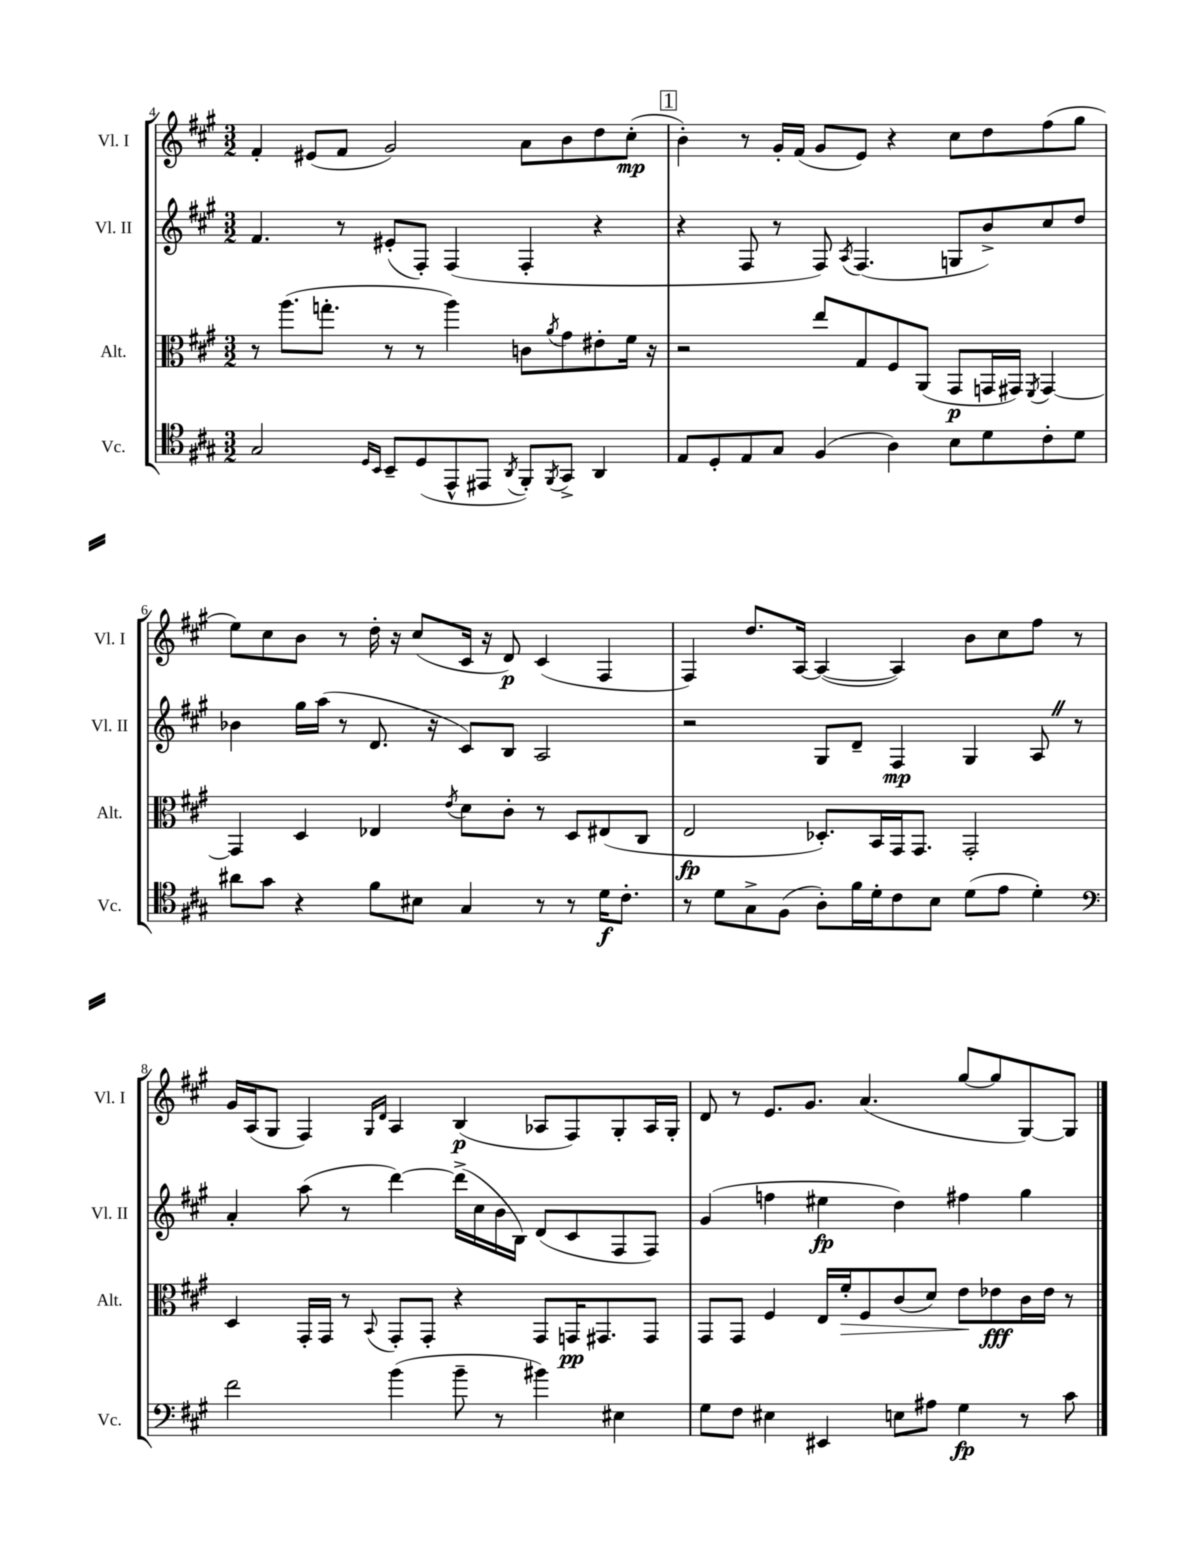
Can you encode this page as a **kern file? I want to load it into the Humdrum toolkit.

**kern	**kern	**kern	**kern
*staff4	*staff3	*staff2	*staff1
*clefC4	*clefC3	*clefG2	*clefG2
*k[f#c#g#]	*k[f#c#g#]	*k[f#c#g#]	*k[f#c#g#]
*M3/2	*M3/2	*M3/2	*M3/2
2G#	8r	4.f#	4f#'
.	(8.aa	.	.
.	.	.	(8e#
.	8.gg'	.	.
.	.	8r	8f#
16qqD	.	.	.
16qqBB	.	.	.
8BB~	8r	(8e#'	2g#)
(8D	8r	8F#')	.
8EE^^	4aa)	(4F#	.
8EE#	.	.	.
8qAA	.	.	.
8FF#')	8c	4F#'	8a
8qFF#	8qa	.	.
8GG#^	8g#	.	8b
4AA	8e#'	4r	8dd
.	16f#	.	(8cc#'
.	16r	.	.
=	=	=	=
8E	2r	4r	4b')
8D'	.	.	.
8E	.	8F#	8r
8G#	.	8r	16g#'
.	.	.	(16f#
(4F#	8ee	8F#)	8g#
.	.	8qA	.
.	8G#	(4.F#	8e)
4A)	8F#	.	4r
.	(8AA	.	.
8B	8GG#	8G	8cc#
8d	16GG	8b^)	8dd
.	16GG#)	.	.
.	8qFF#	.	.
8c#'	[4GG#	8cc#	(8ff#
8d	.	8dd	8gg#
=	=	=	=
8a#	4GG#]	4b-	8ee)
8g#	.	.	8cc#
4r	4D	16gg#	8b
.	.	(16aa	.
.	.	8r	8r
8f#	4E-	8.d	16dd'
.	.	.	16r
8B#	.	.	(8cc#
.	.	16r	.
.	8qe	.	.
4G#	8d	8c#)	16c#
.	.	.	16r
.	8c#'	8B	8d)
8r	8r	2A	(4c#
8r	8D	.	.
16d	(8E#	.	4F#
8.c#'	.	.	.
.	8C#	.	.
=	=	=	=
8r	2E	2r	4F#)
8d	.	.	.
8G#^	.	.	8.dd
(8F#	.	.	.
.	.	.	[16A
8A')	8.D-')	8G#	(4A_
16f#	.	8d~	.
16d'	16BB	.	.
8c#	16GG#	4F#	4A])
.	8.GG#	.	.
8B	.	.	.
(8d	2GG#'	4G#	8b
8e	.	.	8cc#
4d')	.	8A	8ff#
.	.	8r	8r
=	=	=	=
*clefF4	*	*	*
2f#	4D	4a'	16g#
.	.	.	(16A
.	.	.	8G#
.	16GG#'	(8aa	4F#)
.	16GG#	.	.
.	8r	8r	.
.	.	.	16qqG#
.	8qqBB	.	16qqd
(4b	8GG#'	[4ddd)	4A
.	8GG#'	.	.
8b~	4r	(16ddd^]	(4B
.	.	16cc#	.
8r	.	16b	.
.	.	16B)	.
4b#)	8GG#	(8d	8A-
.	16GG	8c#	8F#)
.	8.GG#	.	.
4E#	.	8F#	8G#'
.	8GG#	8F#)	16A-
.	.	.	16G#'
=	=	=	=
8G#	8GG#	(4g#	8d
8F#	8GG#	.	8r
4E#	4F#	4ff	8.e
.	.	.	8.g#
4EE#	16E	4ee#	.
.	16f#'	.	.
.	8F#	.	(4.a
8E	(8c#	4dd)	.
8A#	8d)	.	.
4G#	8e	4ff#	[8gg#
.	8e-	.	8gg#]
8r	16c#	4gg#	[8G#)
.	16e-	.	.
8c#	8r	.	8G#]
==	==	==	==
*-	*-	*-	*-
